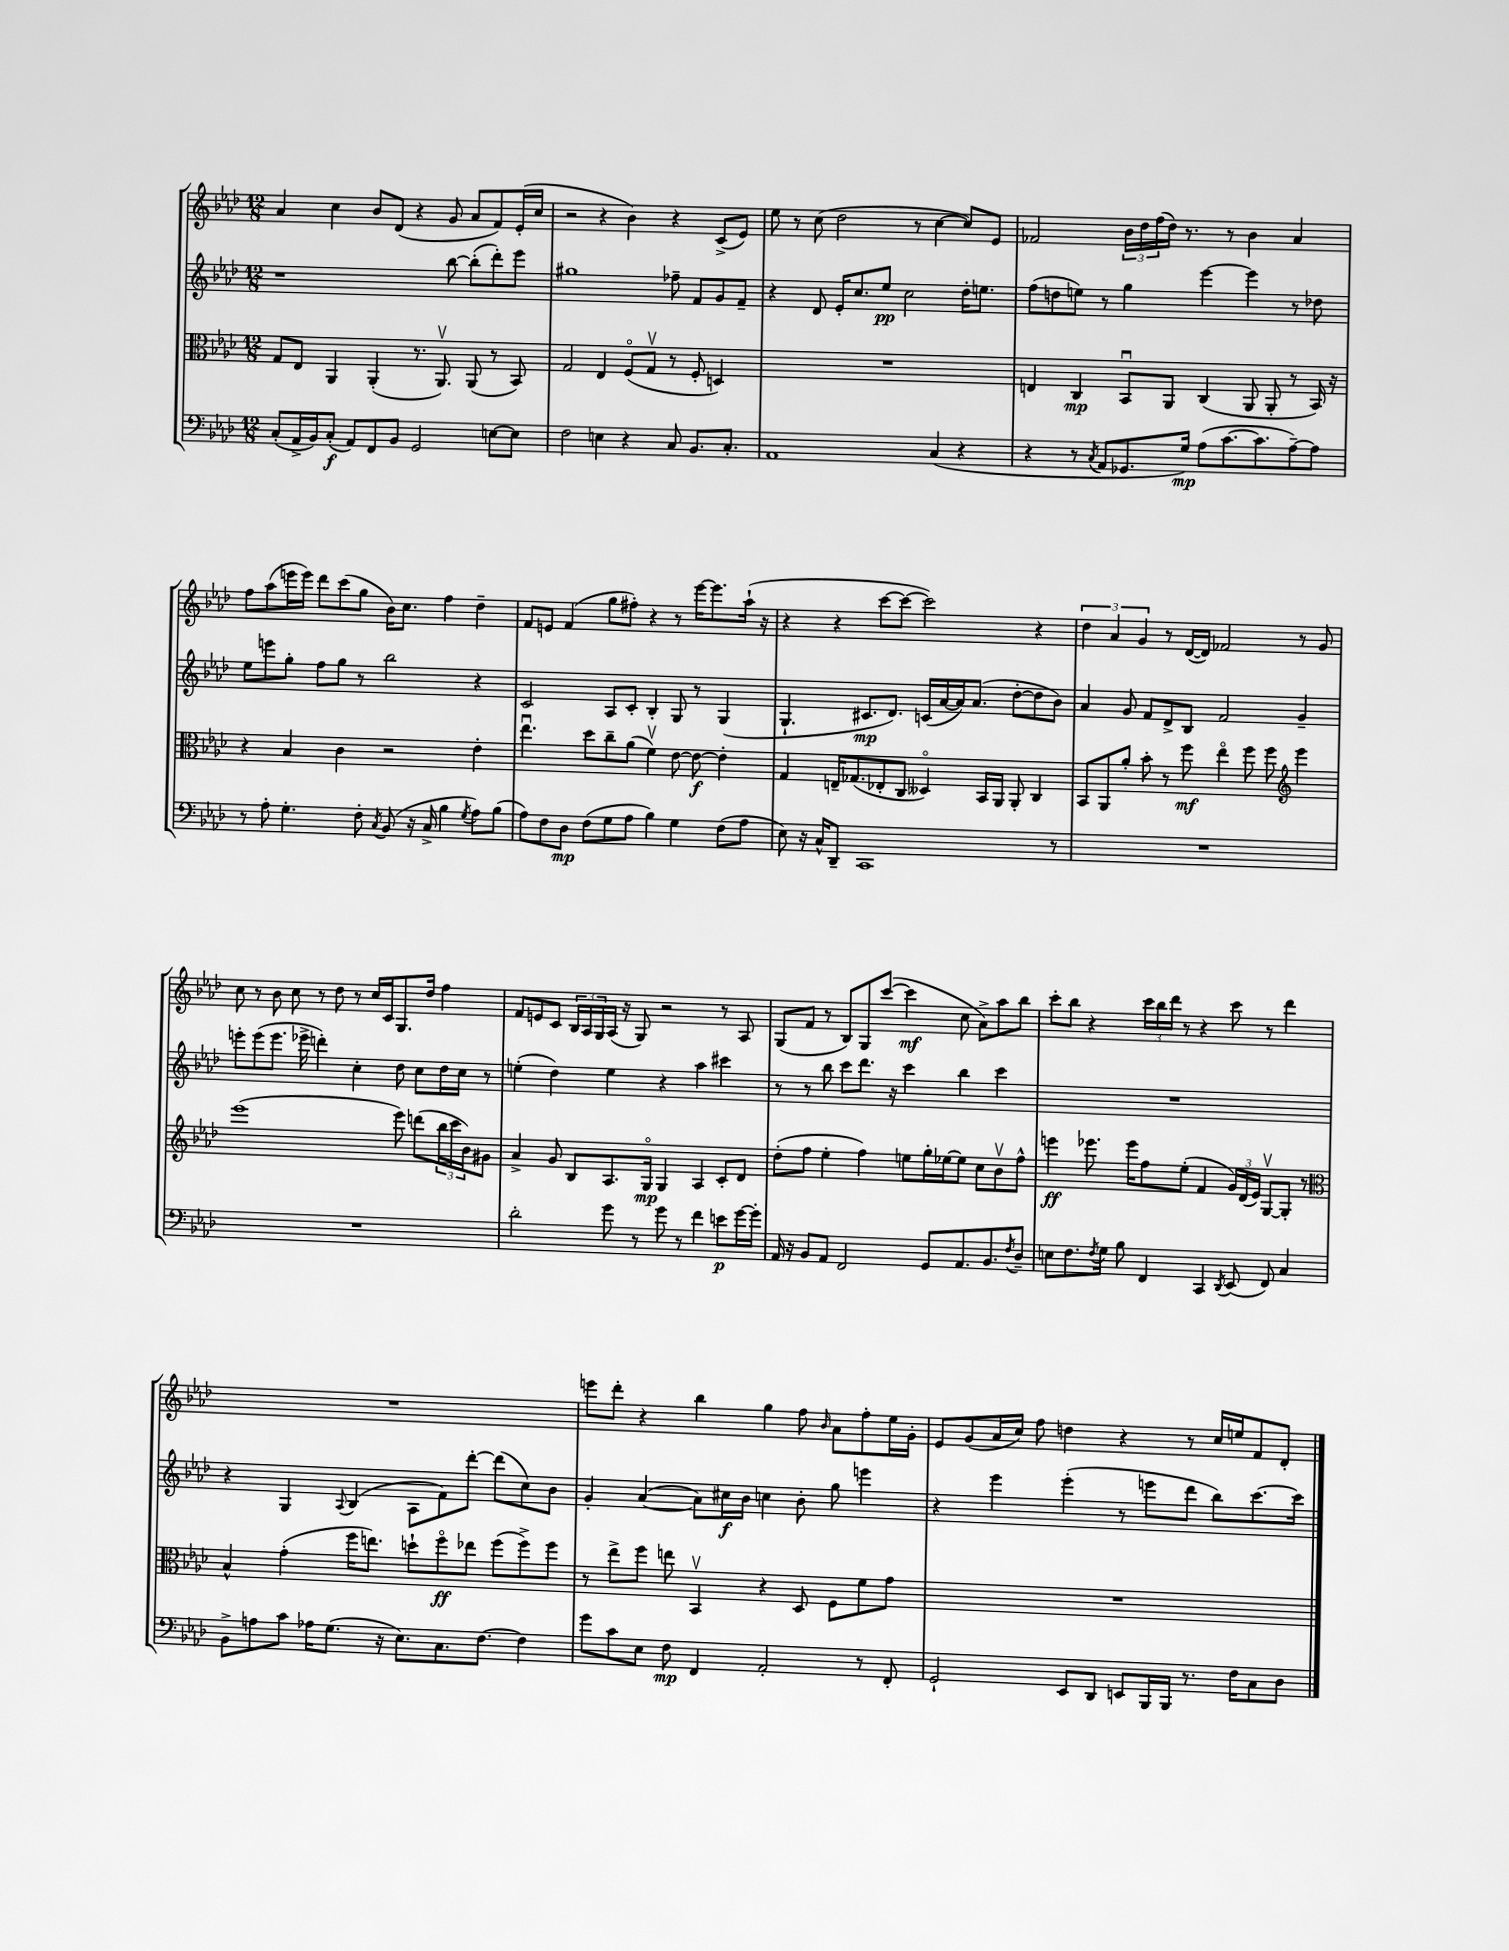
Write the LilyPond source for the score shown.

<<
\new StaffGroup <<
\new Staff = "s0" {
    \clef treble \key aes \major \numericTimeSignature \time 12/8
    aes'4 c''4 bes'8 des'8( r4 g'8 aes'8 f'8) ees'16-.( c''16 |
    r2 r4 bes'4) r4 c'8->( ees'8) |
    ees''8 r8 c''8( des''2 r8 c''4~ c''8) ees'8 |
    fes'2 \tuplet 3/2 { bes'16 des''16 f''16( } des''16) r8. r8 bes'4 aes'4 |
    f''8 aes''8( e'''16 e'''16) des'''8 c'''8( g''8 bes'16) c''8. f''4 des''4-- |
    f'8 e'8 f'4( g''8 fis''8-.) r4 r8 ees'''16~ ees'''8. aes''16-!( r16 |
    r4 r4 c'''8~ c'''8~ c'''2) r4 |
    \tuplet 3/2 { des''4 aes'4 g'4 } r8 des'16~( des'16) fes'2 r8 g'8 |
    c''8 r8 bes'8 c''8 r8 des''8 r8 c''16 c'16 g8. des''16 f''4 |
    f'8 e'8 c'8 \tuplet 3/2 { bes16 aes16 g16 } aes16( r16 g8) r2 r8 aes8 |
    g8( f'8 r8 bes8) g8 c'''8~( c'''4\mf c''8 aes'8->) aes''8 bes''8 |
    c'''8-. bes''8 r4 \tuplet 3/2 { c'''16 bes''16 des'''16 } r8 r4 c'''8 r8 des'''4 |
    R1. |
    e'''8 des'''8-. r4 bes''4 g''4 f''8 \grace { bes'16 } aes'8 f''8-. ees''16 g'16-. |
    ees'8 g'8( aes'16 c''16) f''8 d''4 r4 r8 c''16 e''16 f'8 des'8-. \bar "|." |
}
\new Staff = "s1" {
    \clef treble \key aes \major \numericTimeSignature \time 12/8
    r1 bes''8~ bes''8-.( des'''8-.) ees'''8 |
    gis''1 fes''8-- f'8 g'8 f'8-- |
    r4 des'8 ees'16-. c''8. ees''8\pp c''2 des''16-. e''8. |
    f''8( d''8 e''8) r8 g''4 ees'''4~ ees'''4 r8 des''8 |
    ees''8 e'''8 g''8-. f''8 g''8 r8 bes''2 r4 |
    c'2 aes8 c'8-. bes4-. g8 r8 g4( |
    g4.-! cis'8.\mp des'8.) c'16( aes'16~ aes'16) aes'8.( des''8~-. des''8 bes'8) |
    aes'4 g'8 f'8 des'8-> bes8 f'2 g'4-- |
    e'''8-. e'''8( e'''8. ees'''16-> d'''4-.) c''4-. des''8 c''8 des''16 c''16 r8 |
    e''4-.( des''4) e''4 r4 aes''4 cis'''4 |
    r8 r8 bes''8 c'''8 des'''8. r16 c'''4 bes''4 c'''4 |
    R1. |
    r4 g4 \appoggiatura { aes8 } bes4( aes8 f'8) des'''8~-. des'''8( c''8) bes'8 |
    g'4-. aes'4~( aes'8) cis''16\f bes'16 c''4 bes'8-. g''8 e'''4 |
    r4 ees'''4 ees'''4-.( r8 e'''8 des'''8 bes''8) c'''8.~ c'''16 \bar "|." |
}
\new Staff = "s2" {
    \clef alto \key aes \major \numericTimeSignature \time 12/8
    g8 ees8 aes,4 aes,4-.( r8. aes,8.\upbow) aes,8( r8 bes,8) |
    g2 ees4 f8\flageolet( g8\upbow r8 f8-. d4) |
    R1. |
    e4 c4\mp bes,8\downbow aes,8 c4( aes,8 aes,8-. r8 bes,16) r16 |
    r4 bes4 c'4 r2 ees'4-. |
    ees''4.\downbow des''8 c''8-- aes'8( f'4\upbow) ees'8~ ees'8~\f ees'4-. |
    g4 e16-- ges8.( ees8-. c8 deses4\flageolet) bes,16 aes,16 aes,8-. c4 |
    bes,8 aes,8 aes'8-. bes'8-. r8 f''8\mf ees''4\flageolet f''8 f''8 \clef treble ees'''4 |
    ees'''1( ees'''8) d'''8( \tuplet 3/2 { bes''16 c'''16 bes'16) } gis'8 |
    aes'4-> g'8 bes8 aes8. g16\flageolet\mp g4 aes4 c'8-. des'8 |
    des''8-.( f''8 ees''4-. f''4) e''8 g''16-. ees''16~ ees''8 c''8 bes'8\upbow f''8-^ |
    e'''4\ff ees'''8. ees'''16 f''8 ees''8-.( f'4 \tuplet 3/2 { g'16) des'16( ees'16) } g8~\upbow g8-. r8 |
    \clef alto bes4-^ g'4-.( f''16 e''8.) d''8-! f''8\flageolet\ff ees''8 f''8( f''8->) f''8 |
    r8 ees''8-> f''8 e''8 bes,4\upbow r4 des8 f8 f'8 g'8 |
    R1. \bar "|." |
}
\new Staff = "s3" {
    \clef bass \key aes \major \numericTimeSignature \time 12/8
    c8-.( aes,16-> bes,16) c8-.\f( aes,8) f,8 bes,8 g,2 e8~ e8 |
    f2 e4 r4 c8 bes,8. c8.-. |
    aes,1 c4( r4 |
    r4 r8 \acciaccatura { c8 } aes,8 ges,8. g16\mp) aes8( c'8.~ c'8. aes8~--) aes8 |
    r8 aes8-. g4.-. f8-. \acciaccatura { c8 } bes,8( r16 c16-> bes4 \acciaccatura { g8 } aes8) bes8( |
    aes8) f8 des8\mp f8( g8 aes8 bes4) g4 f8( aes8 |
    ees8) r16 c16-^ des,8-- c,1 r8 |
    R1. |
    R1. |
    des'2-. g'8 r8 g'8 r8 f'4 e'8\p g'16~ g'16-. |
    aes,16 r16 bes,8 aes,8 f,2 g,8 aes,8. bes,8. \acciaccatura { f8 } des8-- |
    e8 f8. \acciaccatura { f8 } g16 bes8 f,4 c,4 \acciaccatura { des,8 } ees,8( f,8) c4 |
    bes,8-> a8 c'8 aes16 g8.( r16 ees8.) c8. f8.~ f4 |
    g'8 c'8 ees8 f8\mp f,4 aes,2-. r8 f,8-. |
    g,2-! ees,8 des,8 e,8 bes,,16 bes,,16 r8. f16 c8 des8 \bar "|." |
}
>>
>>
\layout { \context { \Score \remove "Bar_number_engraver" } }
